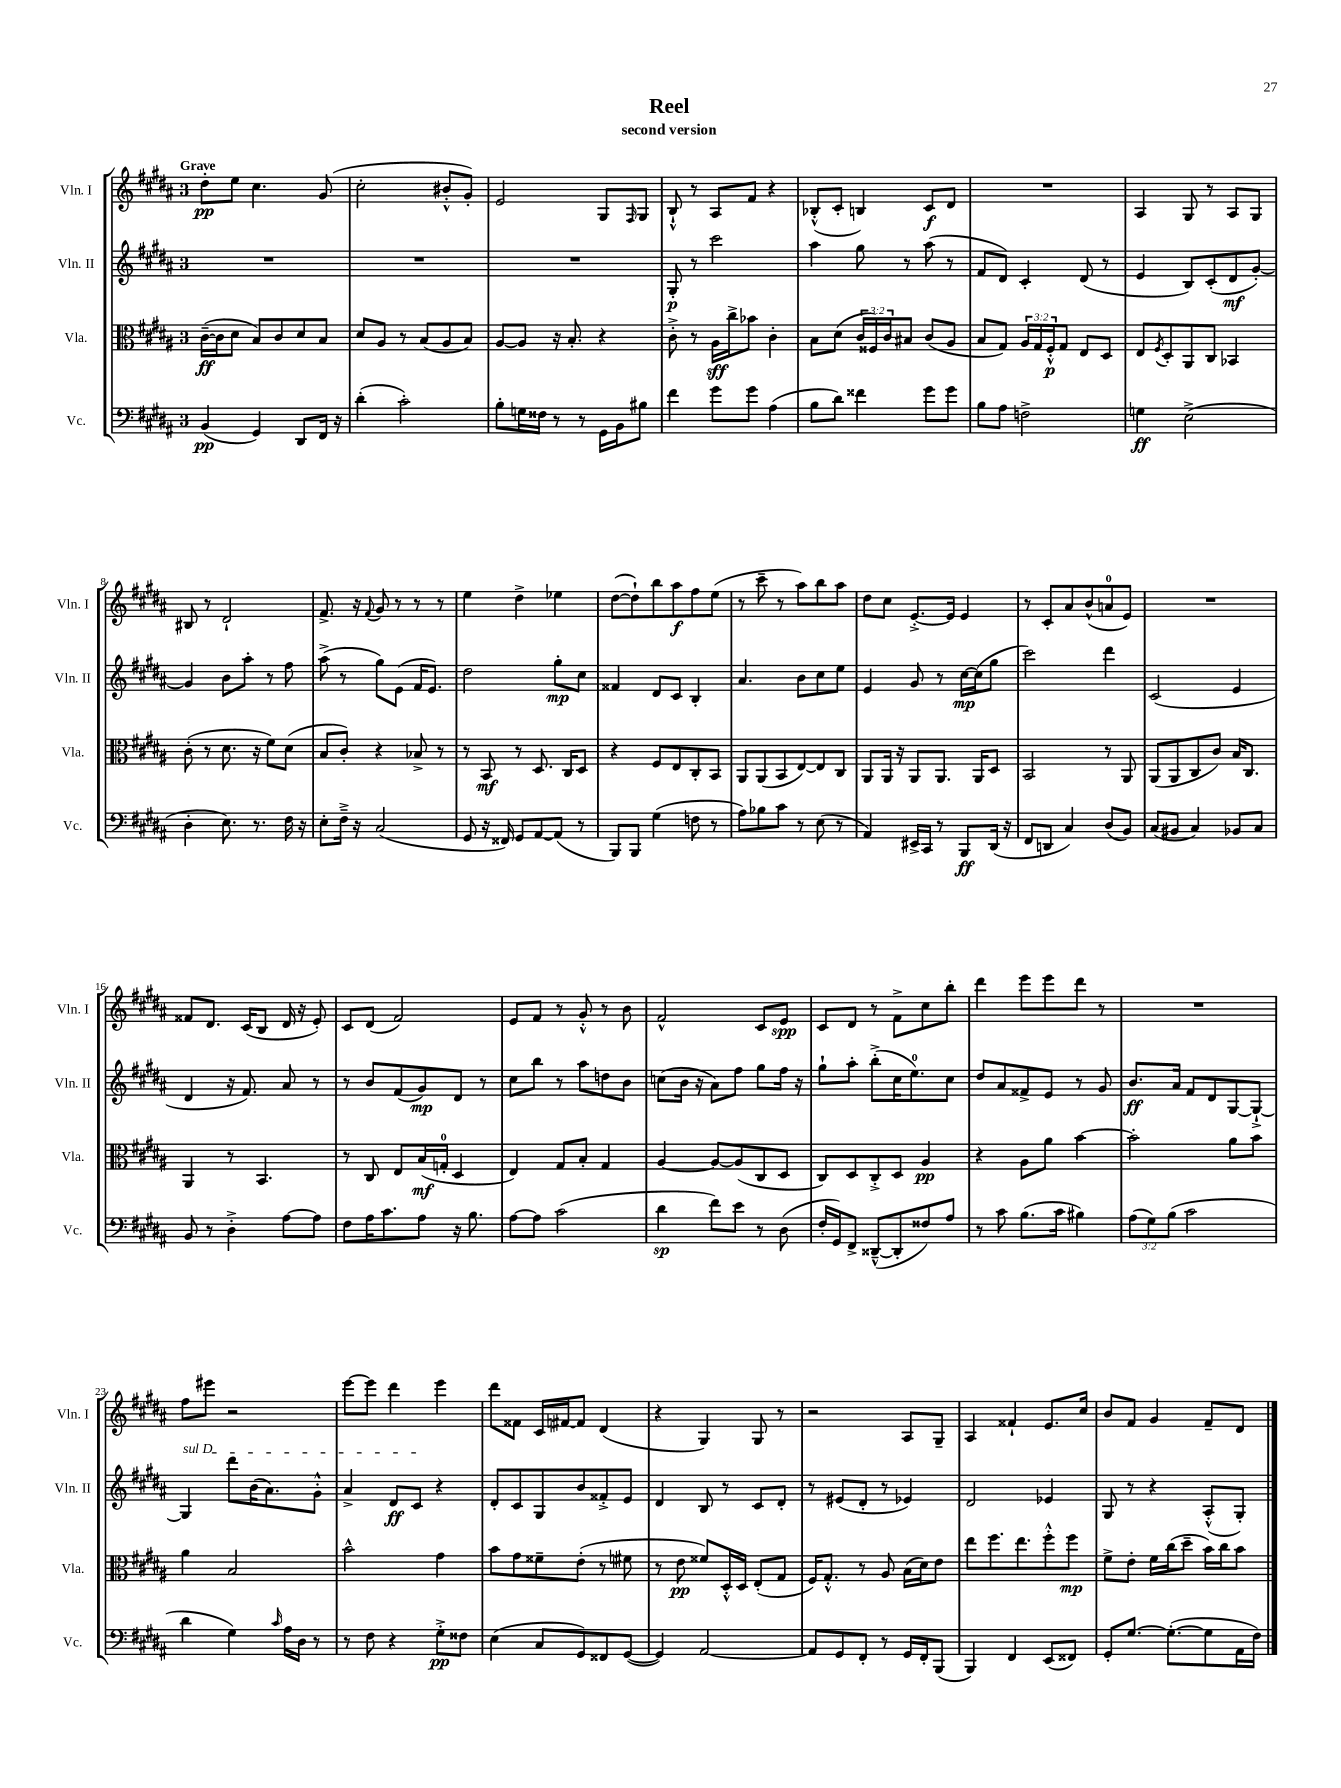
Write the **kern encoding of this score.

**kern	**kern	**kern	**kern
*staff4	*staff3	*staff2	*staff1
*clefF4	*clefC3	*clefG2	*clefG2
*k[f#c#g#d#a#]	*k[f#c#g#d#a#]	*k[f#c#g#d#a#]	*k[f#c#g#d#a#]
*M3/4	*M3/4	*M3/4	*M3/4
(4BB	([16c#~	2.r	8dd#'
.	16c#]	.	.
.	8d#	.	8ee
4GG#)	8B)	.	4.cc#
.	8c#	.	.
8DD#	8d#	.	.
16FF#	8B	.	(8g#
16r	.	.	.
=	=	=	=
(4d#'	8d#	2.r	2cc#'
.	8A#	.	.
2c#')	8r	.	.
.	(8B	.	.
.	8A#	.	8b#'^^
.	8B)	.	8g#')
=	=	=	=
8B'	[8A#	2.r	2e
16G	8A#]	.	.
16F##	.	.	.
8r	16r	.	.
.	8.B'	.	.
8r	.	.	.
16GG#	4r	.	8G#
16BB	.	.	.
.	.	.	16qqF#
8B#	.	.	8G#
=	=	=	=
4f#	8c#'^	8G#'	8B`^^
.	8r	8r	8r
8g#	16A#	2ccc#	8A#
.	16cc#^	.	.
8g#	8b-	.	8f#
(4A#	4c#'	.	4r
=	=	=	=
8B	8B	4aa#	(8B-'^^
8d#)	(8d#	.	8c#'
4f##	24c#	8gg#	4B)
.	24F##)	.	.
.	24c#	.	.
.	8B#	8r	.
8g#	(8c#	(8aa#	8c#
8g#	8A#	8r	8d#
=	=	=	=
8B	8B	8f#	2.r
8A#	8G#)	8d#)	.
2F^	24A#	4c#'	.
.	24G#	.	.
.	24F#'^^	.	.
.	8G#	.	.
.	8E	(8d#	.
.	8D#	8r	.
=	=	=	=
4G	8E	4e	4A#
.	8qF#	.	.
.	8D#'	.	.
(2E^	8AA#	8B)	8G#
.	8C#	(8c#'	8r
.	4BB-	8d#	8A#
.	.	[8g#')	8G#
=	=	=	=
4D#'	(8c#'	4g#]	8B#
.	8r	.	8r
8.E)	8.d#	8b	2d#`
.	.	8aa#'	.
8.r	16r	.	.
.	8f#)	8r	.
16F#	(8d#	8ff#	.
16r	.	.	.
=	=	=	=
8E'	8B	(8aa#^	8.f#^
16F#~^	8c#')	8r	.
16r	.	.	16r
.	.	.	8qqf#
(2C#	4r	8gg#)	8g#
.	.	(8e	8r
.	8B-^	16f#	8r
.	.	8.e)	.
.	8r	.	8r
=	=	=	=
8GG#	8r	2dd#	4ee
16r	8BB	.	.
16FF##)	.	.	.
8GG#	8r	.	4dd#^
[8AA#	8.D#	.	.
(8AA#]	.	8gg#'	4ee-
.	16C#	.	.
8r	8D#	8cc#	.
=	=	=	=
8BBB)	4r	4f##	([8dd#
8BBB	.	.	8dd#`])
(4G#	8F#	8d#	8bb
.	8E	8c#	8aa#
8F	8C#'	4B'	8ff#
8r	8BB	.	(8ee
=	=	=	=
8A#)	8AA#	4.a#	8r
8B-	(8AA#	.	8ccc#~
8c#	8BB	.	8r
8r	[8E)	8b	8aa#)
(8E	8E]	8cc#	8bb
8r	8C#	8ee	8aa#
=	=	=	=
4AA#)	8AA#	4e	8dd#
.	16AA#	.	8cc#
.	16r	.	.
16EE#^	8AA#	8g#	[8.e'^
16CC#	.	.	.
8r	8.AA#	8r	.
.	.	.	16e]
8BBB	.	[16cc#	4e
.	16AA#	(16cc#]	.
(16DD#	8D#	8gg#	.
16r	.	.	.
=	=	=	=
8FF#	2BB	2ccc#)	8r
8DD	.	.	8c#'
4C#)	.	.	8a#
.	.	.	(8b^^
(8D#	8r	4ddd#	8a
8BB)	8AA#	.	8e)
=	=	=	=
(8C#	(8AA#	(2c#	2.r
8BB#	8AA#	.	.
4C#)	8C#	.	.
.	8c#)	.	.
8BB-	16B	4e	.
.	8.C#	.	.
8C#	.	.	.
=	=	=	=
8BB	4AA#	4d#	8f##
8r	.	.	8.d#
4D#'^	8r	16r	.
.	.	8.f#)	(16c#
.	4.BB	.	8B
[8A#	.	8a#	16d#
.	.	.	16r
8A#]	.	8r	8e')
=	=	=	=
8F#	8r	8r	8c#
16A#	8C#	8b	(8d#
8.c#	.	.	.
.	8E	(8f#	2f#)
8A#	(16B	8g#)	.
.	16G'	.	.
16r	4D#	8d#	.
8.B	.	.	.
.	.	8r	.
=	=	=	=
[8A#	4E)	8cc#	8e
8A#]	.	8bb	8f#
(2c#	8G#	8r	8r
.	8B'	8aa#	8g#'^^
.	4G#	8dd	8r
.	.	8b	8b
=	=	=	=
4d#	[4A#	(8cc	2f#^^
.	.	16b	.
.	.	16r	.
8f#)	8A#_	8a#)	.
8e	(8A#]	8ff#	.
8r	8C#	8gg#	8c#
(8D#	8D#	16ff#	8e
.	.	16r	.
=	=	=	=
16F#'	8C#)	8gg#`	8c#
16GG#)	.	.	.
8FF#^	8D#	8aa#'	8d#
([8DD##~^^	8C#'^	(8bb'^	8r
8DD##']	8D#	16cc#	8f#^
.	.	8.ee)	.
8F##)	4A#	.	8cc#
8A#	.	8cc#	8bb'
=	=	=	=
8r	4r	8dd#	4ddd#
8c#	.	8a#	.
(8.B	8A#	8f##^	8eee
.	8a#	8e	8eee
16c#	.	.	.
4B#)	[4b	8r	8ddd#
.	.	8g#	8r
=	=	=	=
(12A#	2b']	8.b	2.r
12G#)	.	.	.
(12B	.	.	.
.	.	16a#	.
2c#	.	8f#	.
.	.	8d#	.
.	8a#	[8G#	.
.	8b	8G#`^_	.
=	=	=	=
4d#	4a#	4G#]	8ff#
.	.	.	8eee#
4G#)	2B	8ddd#	2r
.	.	(16b	.
.	.	8.a#)	.
16qqc#	.	.	.
16A#	.	.	.
16D#	.	.	.
8r	.	8g#'^^	.
=	=	=	=
8r	2b^^	4a#^	[8eee
8F#	.	.	8eee]
4r	.	8d#	4ddd#
.	.	8c#	.
8G#'^	4g#	4r	4eee
8F##	.	.	.
=	=	=	=
(4E	8b	8d#'	8ddd#
.	8g#	8c#	8f##
8C#	8f##~	8G#	16c#
.	.	.	[16f#
8GG#)	(8e'	8b	8f#]
8FF##	8r	8f##'^	(4d#
([8GG#	8f#	8e	.
=	=	=	=
4GG#])	8r	4d#	4r
.	8e	.	.
[2AA#	8f##)	8B	4G#)
.	16D#'^^	8r	.
.	16D#	.	.
.	(8E'	8c#	8G#
.	8G#	8d#'	8r
=	=	=	=
8AA#]	16F#)	8r	2r
.	8.G#'^^	.	.
8GG#	.	(8e#	.
8FF#'	8r	8d#'	.
8r	8A#	8r	.
16GG#	(16B	4e-)	8A#
16FF#'	16d#)	.	.
(8BBB	8e	.	8G#~
=	=	=	=
4BBB)	8ee	2d#	4A#
.	8.ff#	.	.
4FF#	.	.	4f##`
.	8.ee	.	.
(8EE	8ff#'^^	4e-	8.e
8FF##)	8ff#	.	.
.	.	.	16cc#
=	=	=	=
8GG#'	8f#^	8G#	8b
[8.G#	8e'	8r	8f#
.	16f#	4r	4g#
(8.G#'_	(16cc#	.	.
.	8dd#~	.	.
8G#]	16b)	(8A#'^^	8f#~
.	16cc#	.	.
16AA#	8b	8G#')	8d#
16F#)	.	.	.
==	==	==	==
*-	*-	*-	*-
